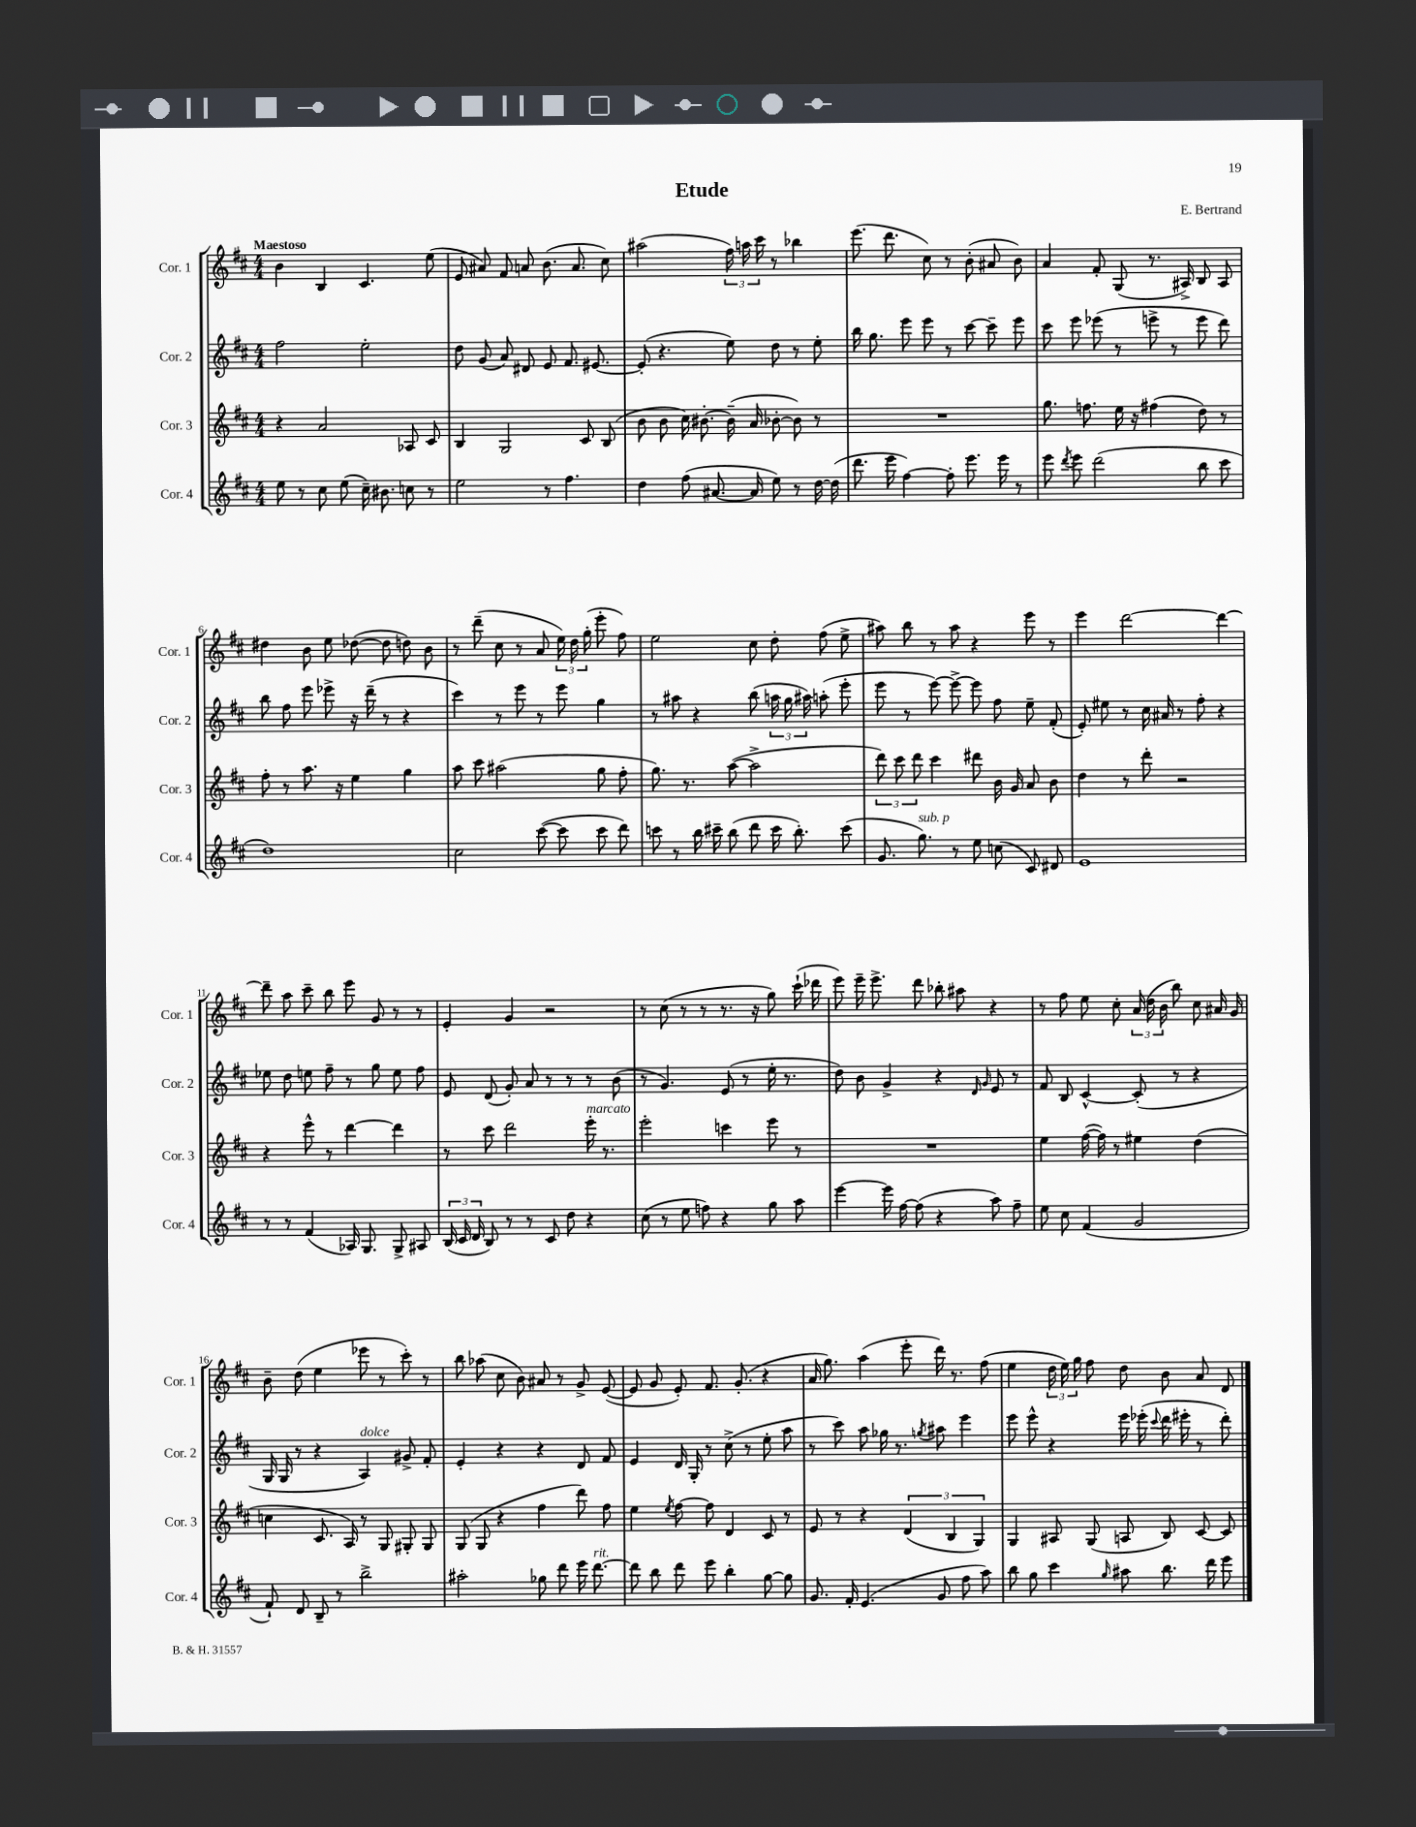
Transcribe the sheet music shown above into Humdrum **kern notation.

**kern	**kern	**kern	**kern
*part4	*part3	*part2	*part1
*staff4	*staff3	*staff2	*staff1
*I"Cor. 4	*I"Cor. 3	*I"Cor. 2	*I"Cor. 1
*I'Cor. 4	*I'Cor. 3	*I'Cor. 2	*I'Cor. 1
*clefG2	*clefG2	*clefG2	*clefG2
*k[f#c#]	*k[f#c#]	*k[f#c#]	*k[f#c#]
*M4/4	*M4/4	*M4/4	*M4/4
=1	=1	=1	=1
!	!	!	!LO:TX:a:B:t=Maestoso
8ee\	4r	2ff#\	4b\
8r	.	.	.
8cc#\	2a/	.	4B/
(8ee\	.	.	.
16cc#~\)	.	2ee'\	4.c#/
8.b#X\	.	.	.
8ccn\	8A-X/	.	.
8r	8c#/	.	(8ee\
=2	=2	=2	=2
2ee\	4B/	8dd\	8e/
.	.	(8g/	8a#X/)
.	2G/	8a/)	8f#/
.	.	8d#X/	8an/
8r	.	8e/	(8.b\
4.ff#\	.	8.f#/	.
.	.	.	8.a/
.	8c#/	.	.
.	.	[8.e#X/	.
.	(8B/	.	8cc#\)
=3	=3	=3	=3
4dd\	8b\	(8e#'/]	(2aa#X\
.	8b\	4.r	.
(8ff#\	16cc#\)	.	.
.	[8.b#X'\	.	.
[8.a#X/	.	.	.
.	(16b#~\]	8ee\)	24ff#\)
.	.	.	24aan\
16a#/]	16a/	.	.
.	.	.	24ccc#\
8ee\)	[8b-X'\	8dd\	8r
8r	8b-\])	8r	4bb-X\
[16dd\	8r	8ee'\	.
(16dd\]	.	.	.
=4	=4	=4	=4
8.ddd\	1r	16bb\	(8.eee\
.	.	8.gg\	.
16eee\	.	.	8.ddd\
[4ff#\)	.	8eee\	.
.	.	8eee\	8cc#\)
8ff#'\]	.	8r	8r
8.eee\	.	[8ccc#\	(8b'\
.	.	8ccc#~\]	8a#X/
16eee\	.	.	.
8r	.	8eee\	8b\)
=5	=5	=5	=5
8eee\	8.gg\	8ccc#\	4a/
8qddd/	.	.	.
8eee\	.	8eee\	.
.	8.ffn\	.	.
(2ddd\	.	(8eee-X\	8f#'/
.	16ee\	8r	(8G/
.	16r	.	.
.	(4ff#X\	8eeen^\	8.r
.	.	8r	.
.	.	.	16A#X^/)
8bb\	8dd\)	8eee\	8B/
8ccc#\	8r	8ddd\)	8A#/
!!LO:LB:g=z
=6	=6	=6	=6
1dd)	8ff#'\	8bb\	4dd#X\
.	8r	8ff#\	.
.	8.aa\	8eee\	8b\
.	.	8eee-X^\	8ee\
.	16r	.	.
.	4ee\	16r	([8dd-X\
.	.	(16ddd~\	.
.	.	8r	8dd-\]
.	4gg\	4r	8ddn\)
.	.	.	8b\
=7	=7	=7	=7
2cc#\	8aa\	4ccc#\)	8r
.	8ccc#\	.	(8ddd~\
.	(2aa#X\	8r	8cc#\
.	.	8eee\	8r
([8ccc#\	.	8r	8a/
8ccc#\]	.	8eee\	24ee\)
.	.	.	24dd\
.	.	.	(24gg'\
8ccc#\	8gg\	4gg\	8eee'\
8ddd\)	8ff#'\	.	8ff#\)
=8	=8	=8	=8
8cccn\	8.gg\)	8r	2ee\
8r	.	8aa#X\	.
.	8.r	.	.
16bb\	.	4r	.
16ccc#X~\	.	.	.
(8bb\	([8aa\	.	.
8ddd\	2aa^\]	(8bb\	8cc#\
16ccc#\	.	24aan\	8dd'\
.	.	24gg\	.
8.bb'\)	.	.	.
.	.	24aa#X\)	.
.	.	(8aan'\	(8ff#\
(8ccc#\	.	8eee'\	8ee^\
=9	=9	=9	=9
8.g/	12ddd\)	8eee\	8aa#X\)
.	12ccc#\	.	.
.	.	8r	8bb\
.	12ddd\	.	.
!LO:TX:a:i:t=sub. p	!	!	!
8.gg\)	.	.	.
.	4ccc#\	[8eee\)	8r
8r	.	8eee^\_	8aa#\
8ee\	8ddd#X\	8eee\]	4r
(8ccn\	16b\	8ff#\	.
.	16g/	.	.
8c#/)	8a/	8ee~\	8eee\
8d#X/	8b\	(8f#'/	8r
=10	=10	=10	=10
1e	4dd\	8e'/)	4eee\
.	.	8ee#X\	.
.	8r	8r	[2ddd\
.	8ddd'\	16cc#\	.
.	.	16a#X/	.
.	2r	8r	.
.	.	8ff#'\	.
.	.	4r	4ddd\_
!!LO:LB:g=z
=11	=11	=11	=11
8r	4r	8ee-X\	8ddd~\]
8r	.	8dd\	8aa\
(4f#/	8eee^^\	8een\	8ccc#~\
.	8r	8ff#~\	8bb\
16A-X/)	[4ddd\	8r	8eee\
8.G/	.	.	.
.	.	8gg\	8g/
8G^/	4ddd\]	8ee\	8r
8A#X/	.	8ff#\	8r
=12	=12	=12	=12
(24B/	8r	8e/	4e'/
24c#/	.	.	.
24d/	.	.	.
8B/)	8ccc#\	(8d/	.
8r	2ddd\	8g'/)	4g/
8r	.	8a/	.
8c#/	.	8r	2r
8dd\	.	8r	.
!	!LO:TX:a:i:t=marcato	!	!
4r	16eee'\	8r	.
.	8.r	.	.
.	.	(8b\	.
=13	=13	=13	=13
(8cc#\	2eee'\	8r	8r
8r	.	4.g/)	(8cc#\
8ee\	.	.	8r
8ffn\)	.	.	8r
4r	4cccn\	(8e/	8.r
.	.	8r	.
.	.	.	16r
8gg\	8eee\	16ee'\	8gg\)
.	.	8.r	.
8aa\	8r	.	(16ccc#`\
.	.	.	16ddd-X\
=14	=14	=14	=14
[4eee\	1r	8dd\)	8eee\)
.	.	8b\	16eee~\
.	.	.	8.eee^\
16eee\]	.	4g^/	.
[16ff#\	.	.	.
(8ff#\]	.	.	8ddd\
4r	.	4r	8bb-X'\
.	.	.	8aa#X\
.	.	16qqd/	.
.	.	16qqg/	.
8aa\)	.	8e/	4r
8ff#~\	.	8r	.
=15	=15	=15	=15
8ee\	4ee\	8f#/	8r
8cc#\	.	8B/	8ff#\
(4f#/	([16ff#\	[4c#^^/	8ee\
.	16ff#\])	.	.
.	8r	.	8cc#'\
2g/	4ee#X\	(8c#'/]	(24a/
.	.	.	24dd\
.	.	.	24b\
.	.	8r	8bb\)
.	(4dd\	4r	8cc#\
.	.	.	16a#X/
.	.	.	16g/
!!LO:LB:g=z
=16	=16	=16	=16
8f#`/)	4ccn\	16G/	8b~\
.	.	16G/	.
8d/	.	8r	(8dd\
8B~/	8.c#/	4r	4ee\
8r	.	.	.
.	16A/)	.	.
!	!	!LO:TX:a:i:t=dolce	!
2bb^\	8r	4A/)	8eee-X\
.	8G/	.	8r
.	8G#X'/	8g#X^/	8ccc#'\)
.	8G#/	8f#'/	8r
=17	=17	=17	=17
2aa#X'\	(8G/	4e'/	8bb\
.	8G/	.	(8aa-X\
.	4r	4r	8cc#\
.	.	.	8b\)
8gg-X\	4ff#\	4r	8a#X/
8ddd\	.	.	8r
16eee\	8ddd\)	8d/	8g^/
!LO:TX:a:i:t=rit.	!	!	!
[8.ddd\	.	.	.
.	8ff#\	8f#/	([8e/
=18	=18	=18	=18
8ddd\]	4ee\	4e/	8e/]
8bb\	.	.	8g/
.	8qee/	.	.
8ddd\	[8ff#\	16d/	8e'/)
.	.	16G'/	.
8eee\	8ff#\]	8r	8.f#/
4bb'\	4d/	(8cc#^\	.
.	.	.	(8.g'/
.	.	8r	.
[8gg\	8c#/	8ee'\	4r
8gg\]	8r	8aa\	.
=19	=19	=19	=19
8.g/	8e/	8r	16a/
.	.	.	8.gg\)
.	8r	8ccc#\)	.
16f#'/	.	.	.
(4.e/	4r	8aa\	(4aa\
.	.	16gg-X\	.
.	.	8.r	.
.	(6d/	.	8eee'\
.	.	8qggn/	.
8g/	.	8aa#X\	16ddd\)
.	6B/	.	.
.	.	.	8.r
8ff#\	.	4eee\	.
.	6G/)	.	.
8aa\)	.	.	(8ff#\
=20	=20	=20	=20
8bb\	4G/	8eee\	4ee\
8gg\	.	8eee^^\	.
4ccc#\	8A#X/	4r	24dd\
.	.	.	24ee\)
.	.	.	24gg\
.	(8G/	.	8ff#\
16qqgg/	.	.	.
8aa#X\	8An/	16eee\	8dd\
.	.	(16eee-X'\	.
.	.	8qqccc#/	.
8.bb\	8B/)	16ddd\	8b\
.	.	16eee#X'\	.
.	[8c#/	8r	8a/
16ddd\	.	.	.
8eee\	8c#/]	8ddd'\)	8d/
==	==	==	==
*-	*-	*-	*-
